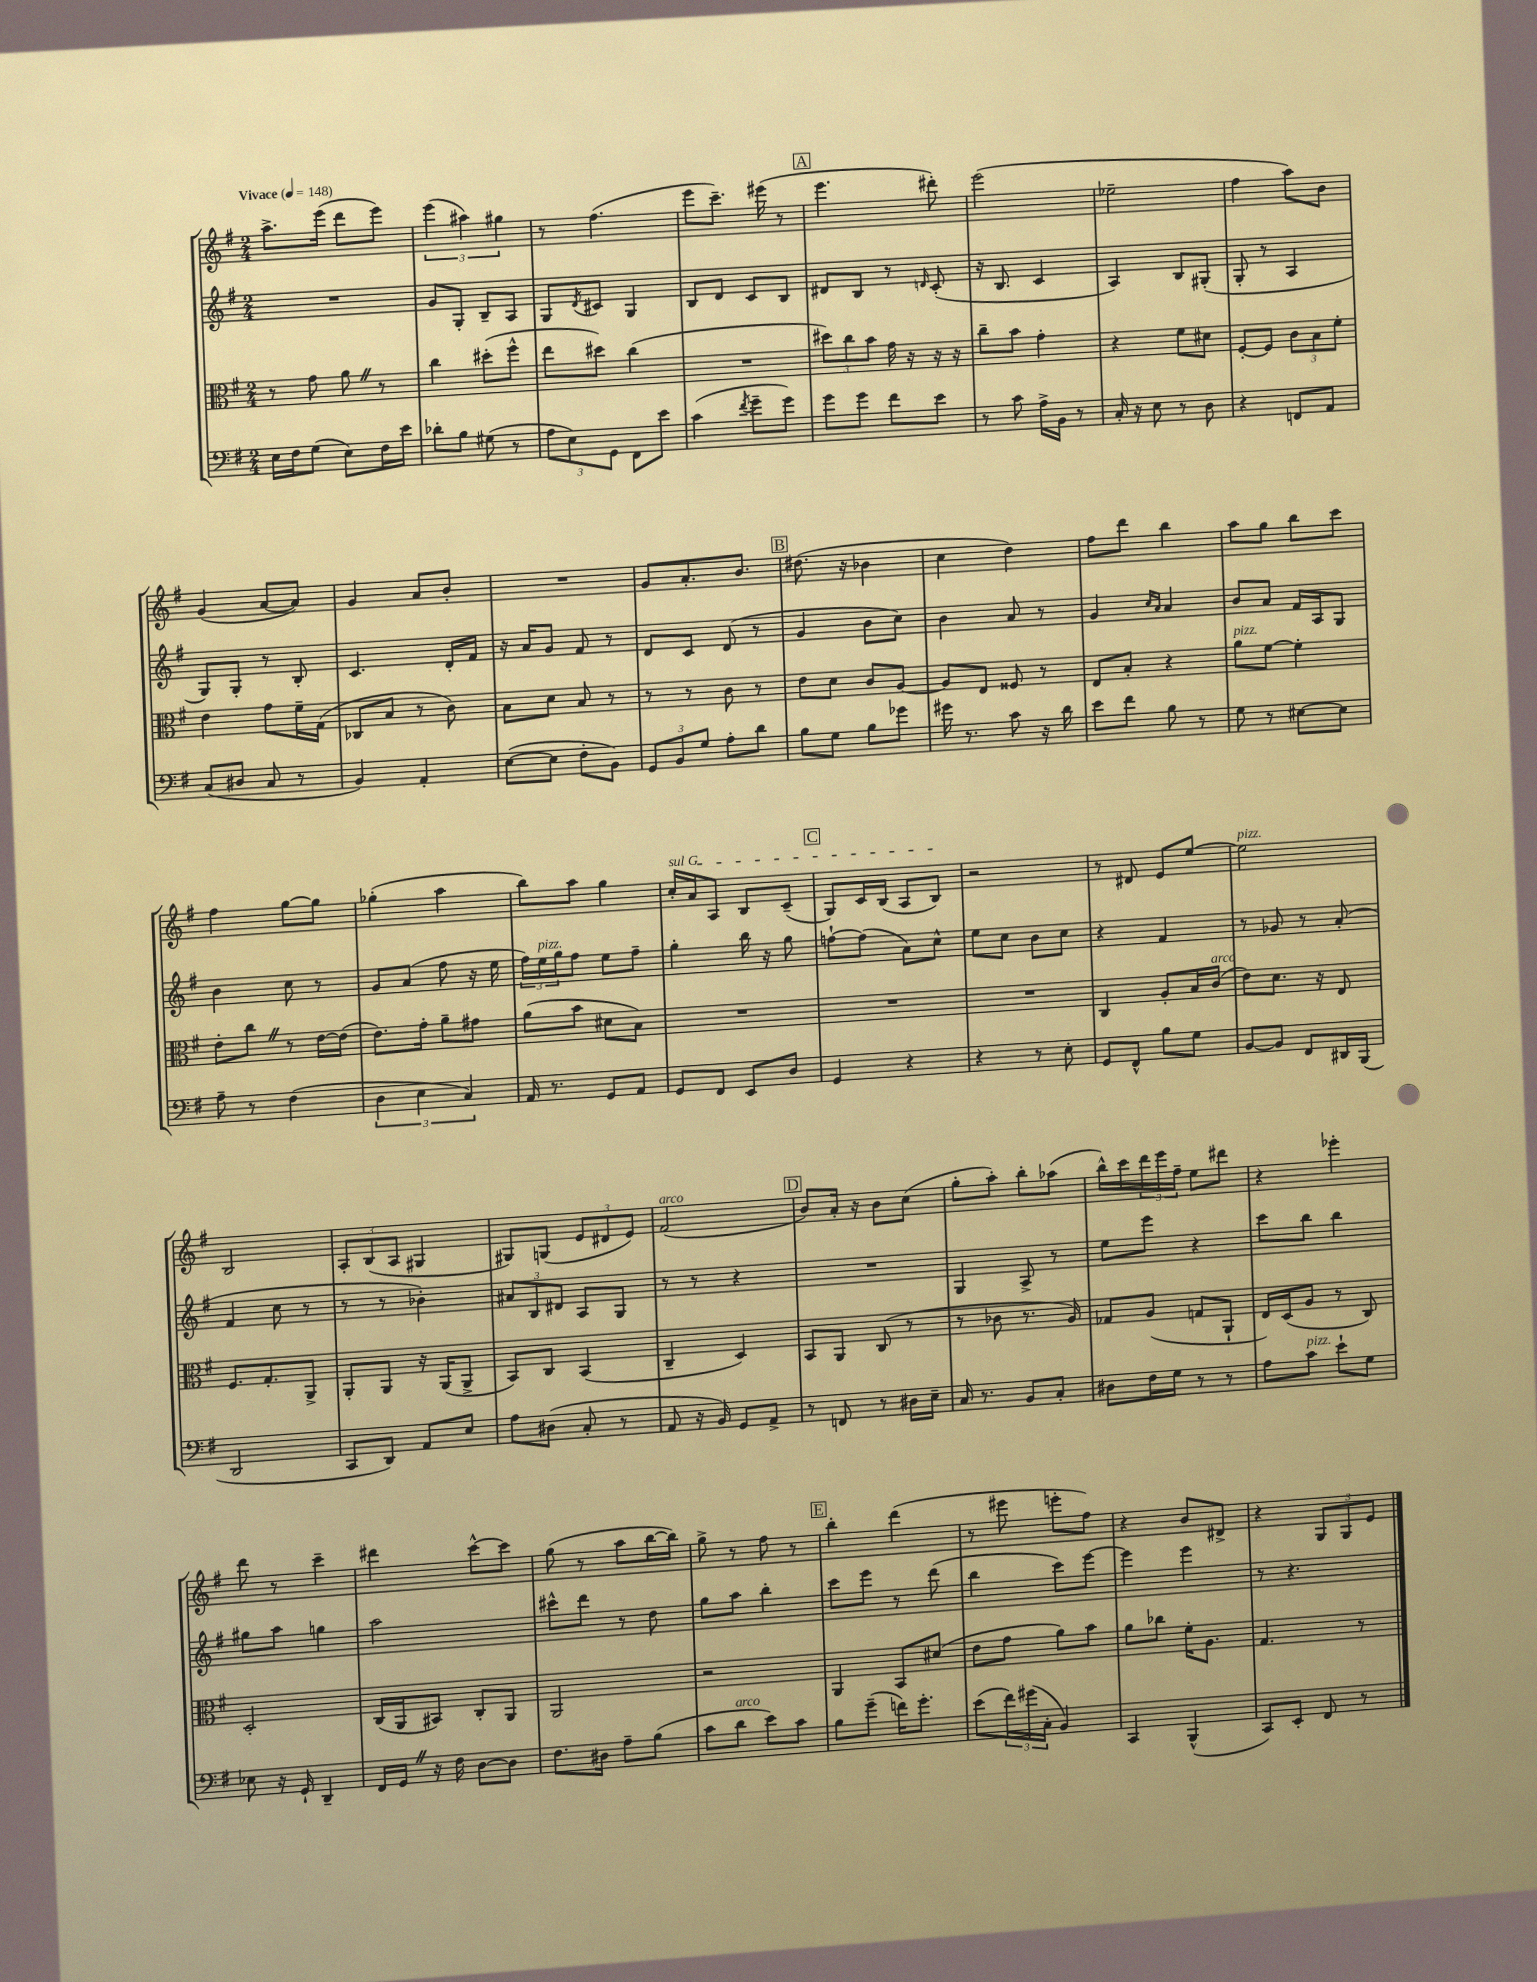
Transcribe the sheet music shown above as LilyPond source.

<<
\new StaffGroup <<
\new Staff = "s0" {
    \clef treble \key g \major \numericTimeSignature \time 2/4 \tempo "Vivace" 4 = 148
    a''8.-> e'''16( d'''8 e'''8) |
    \tuplet 3/2 { e'''4( ais''4) gis''4 } |
    r8 fis''4.( |
    e'''8 c'''8.--) eis'''16( r8 |
    \mark \markup { \box "A" } e'''4. dis'''8-.) |
    e'''2( |
    ees''2-- |
    fis''4 a''8) b'8 |
    g'4( a'8~ a'8) |
    g'4 a'8 b'8-. |
    R2 |
    g'8 a'8.-. b'8. |
    \mark \markup { \box "B" } dis''8.( r16 bes'4 |
    c''4 d''4) |
    fis''8 d'''8 b''4 |
    a''8 g''8 b''8 c'''8 |
    fis''4 g''8~ g''8 |
    ges''4-.( a''4 |
    b''8) a''8 g''4 |
    \once \override TextSpanner.bound-details.left.text = \markup { \italic "sul G" } c''16-.\startTextSpan a'16 a8 b8 c'8--( |
    \mark \markup { \box "C" } g8) c'16 b16( a8 b8\stopTextSpan) |
    r2 |
    r8 dis'8 e'8 e''8~ |
    e''2^\markup { \italic "pizz." } |
    b2 |
    \tuplet 3/2 { a8-. b8( a8 } gis4 |
    gis8) g8( \tuplet 3/2 { e'8 dis'8 e'8) } |
    fis'2^\markup { \italic "arco" }( |
    \mark \markup { \box "D" } b'8) a'16-. r16 b'8 c''8( |
    g''8-. a''8-.) b''8-. aes''8( |
    b''16-^) c'''16 \tuplet 3/2 { d'''16 e'''16 fis''16-- } e''8 dis'''8 |
    r4 ees'''4-. |
    d'''8 r8 c'''4-- |
    dis'''4 c'''8~-^ c'''8 |
    g''8( r8 a''8 b''16~ b''16) |
    g''8-> r8 fis''8 r8 |
    \mark \markup { \box "E" } b''4-. d'''4( |
    r8 eis'''8 e'''8-. fis''8) |
    r4 b'8 dis'8-> |
    r4 \tuplet 3/2 { g8 g8 e'8 } \bar "|." |
}
\new Staff = "s1" {
    \clef treble \key g \major \numericTimeSignature \time 2/4
    R2 |
    g'8 g8-. b8-- a8 |
    g8 \acciaccatura { d'8 } cis'8 g4 |
    b8 d'8 c'8 b8 |
    \mark \markup { \box "A" } dis'8 b8 r8 \grace { d'16 } c'8-.( |
    r16 b8. c'4 |
    a4) b8 gis8-.( |
    g8-. r8 a4 |
    g8) g8-. r8 b8-. |
    c'4. d'16-. fis'16 |
    r16 a'16 g'8 fis'8 r8 |
    d'8 c'8 d'8( r8 |
    \mark \markup { \box "B" } g'4 b'8 c''8) |
    b'4 a'8 r8 |
    g'4 \grace { c''16 a'16 } a'4 |
    b'8 a'8 fis'16 a16 g8 |
    b'4 c''8 r8 |
    g'8 a'8( fis''8 r16 e''16 |
    \tuplet 3/2 { fis''16) e''16^\markup { \italic "pizz." } g''16 } fis''8 e''8 fis''8-- |
    g''4-. b''16 r16 g''8 |
    \mark \markup { \box "C" } f''8~-! f''8( a'8) c''8-^ |
    e''8 c''8 b'8 c''8 |
    r4 fis'4 |
    r8 ges'8 r8 a'8-.( |
    fis'4 c''8 r8 |
    r8 r8 bes'4-.) |
    \tuplet 3/2 { ais'8 b8 dis'8 } a8 g8 |
    r8 r8 r4 |
    \mark \markup { \box "D" } R2 |
    g4 a8-> r8 |
    e''8 e'''8 r4 |
    c'''8 b''8 b''4 |
    gis''8 a''8 g''4 |
    a''2 |
    cis'''8-^ d'''8 r8 d''8 |
    g''8 a''8 b''4-. |
    \mark \markup { \box "E" } c'''8 e'''8 r8 d'''8( |
    b''4 c'''8) e'''8~ |
    e'''4 e'''4 |
    r8 r4. \bar "|." |
}
\new Staff = "s2" {
    \clef alto \key g \major \numericTimeSignature \time 2/4
    r8 g'8 a'8 \once \override BreathingSign.text = \markup { \musicglyph "scripts.caesura.straight" } \breathe r8 |
    c''4 dis''8-.( fis''8-^ |
    e''8 dis''8) c''4( |
    R2 |
    \mark \markup { \box "A" } \tuplet 3/2 { dis''8) c''8 b'8 } g'16 r16 r16 r16 |
    c''8-- b'8 g'4-. |
    r4 fis'8 dis'8 |
    fis8~-. fis8 \tuplet 3/2 { c'8 b8 fis'8-. } |
    e'4 g'8 fis'16-- g16( |
    ces8 b8 r8 c'8) |
    b8 d'8 b8 r8 |
    r8 r8 c'8 r8 |
    \mark \markup { \box "B" } e'8 d'8 c'8 a8~ |
    a8 e8 fisis8 r8 |
    e8 b8-. r4 |
    a'8^\markup { \italic "pizz." } fis'8~ fis'4-. |
    e'8-. c''8 \once \override BreathingSign.text = \markup { \musicglyph "scripts.caesura.straight" } \breathe r8 e'16~ e'16( |
    e'8.) g'16-. a'8-- gis'8 |
    a'8( b'8 dis'8 b8) |
    R2 |
    \mark \markup { \box "C" } R2 |
    R2 |
    c4 a8-. b16 c'16^\markup { \italic "arco" }( |
    e'8) d'8. r16 e8 |
    fis8. g8.-. a,8-> |
    a,8-. a,8 r16 a,16( a,8-> |
    b,8) c8 b,4( |
    c4-- d4) |
    \mark \markup { \box "D" } b,8 a,8 c8( r8 |
    r8 ces'8 r8. a16) |
    ges8 a8( g8 a,8-! |
    e16) d16( a8 r8 c8) |
    d2-. |
    c16( a,16 bis,8) c8-. a,8 |
    a,2 |
    r2 |
    \mark \markup { \box "E" } a,4 b,8 dis'8( |
    e'8 g'8 a'8) b'8 |
    a'8 ces''8 fis'16-. a8. |
    g4. r8 \bar "|." |
}
\new Staff = "s3" {
    \clef bass \key g \major \numericTimeSignature \time 2/4
    e16 fis16 g8( e8) fis16 e'16 |
    des'8-. b8 gis8( r8 |
    \tuplet 3/2 { a8 e8) g,8 } fis,8 e'8 |
    c'4( \acciaccatura { fis'8 } g'8-- g'8) |
    \mark \markup { \box "A" } g'8 g'8 fis'8 e'8 |
    r8 c'8 a16-> b,16 r8 |
    c16-. r16 e8 r8 d8 |
    r4 f,8 a,8 |
    c8( dis8 c8 r8 |
    b,4) a,4-. |
    e8~( e8 fis8-. b,8) |
    \tuplet 3/2 { g,8 b,8 g8 } a8-. d'8 |
    \mark \markup { \box "B" } b8 g8 b8 ges'8 |
    gis'16 r8. c'8 r16 d'16 |
    e'8 fis'8 b8 r8 |
    g8 r8 eis8~ eis8 |
    a8-- r8 fis4( |
    \tuplet 3/2 { d4 e4 c4) } |
    a,16 r8. g,8 a,8 |
    g,8 fis,8 e,8 d8 |
    \mark \markup { \box "C" } g,4 r4 |
    r4 r8 e8-. |
    g,8 fis,8-^ b8 g8 |
    b,8~ b,8 fis,8 dis,16 b,,16( |
    d,2 |
    c,8 d,8) a,8 e8 |
    a8 dis8( c8-. r8 |
    a,8 r16 b,16) g,8 a,8-> |
    \mark \markup { \box "D" } r8 f,8 r8 dis16 e16-- |
    c16 r8. b,8 c8-. |
    dis8 fis16 g16 r8 r8 |
    a8 c'8^\markup { \italic "pizz." } e'8-! g8 |
    ees8 r16 g,16-! d,4-- |
    fis,16 g,16 \once \override BreathingSign.text = \markup { \musicglyph "scripts.caesura.straight" } \breathe r16 fis16 d8~ d8 |
    fis8. dis16 a8-- b8( |
    c'8 d'8^\markup { \italic "arco" } e'8) c'8 |
    \mark \markup { \box "E" } b8 g'8--( f'16) g'8.-. |
    e'8( \tuplet 3/2 { fis'16) gis'16( c16-. } b,4) |
    c,4 b,,4-^( |
    c,8) e,8-. fis,8 r8 \bar "|." |
}
>>
>>
\layout { \context { \Score \remove "Bar_number_engraver" } }
